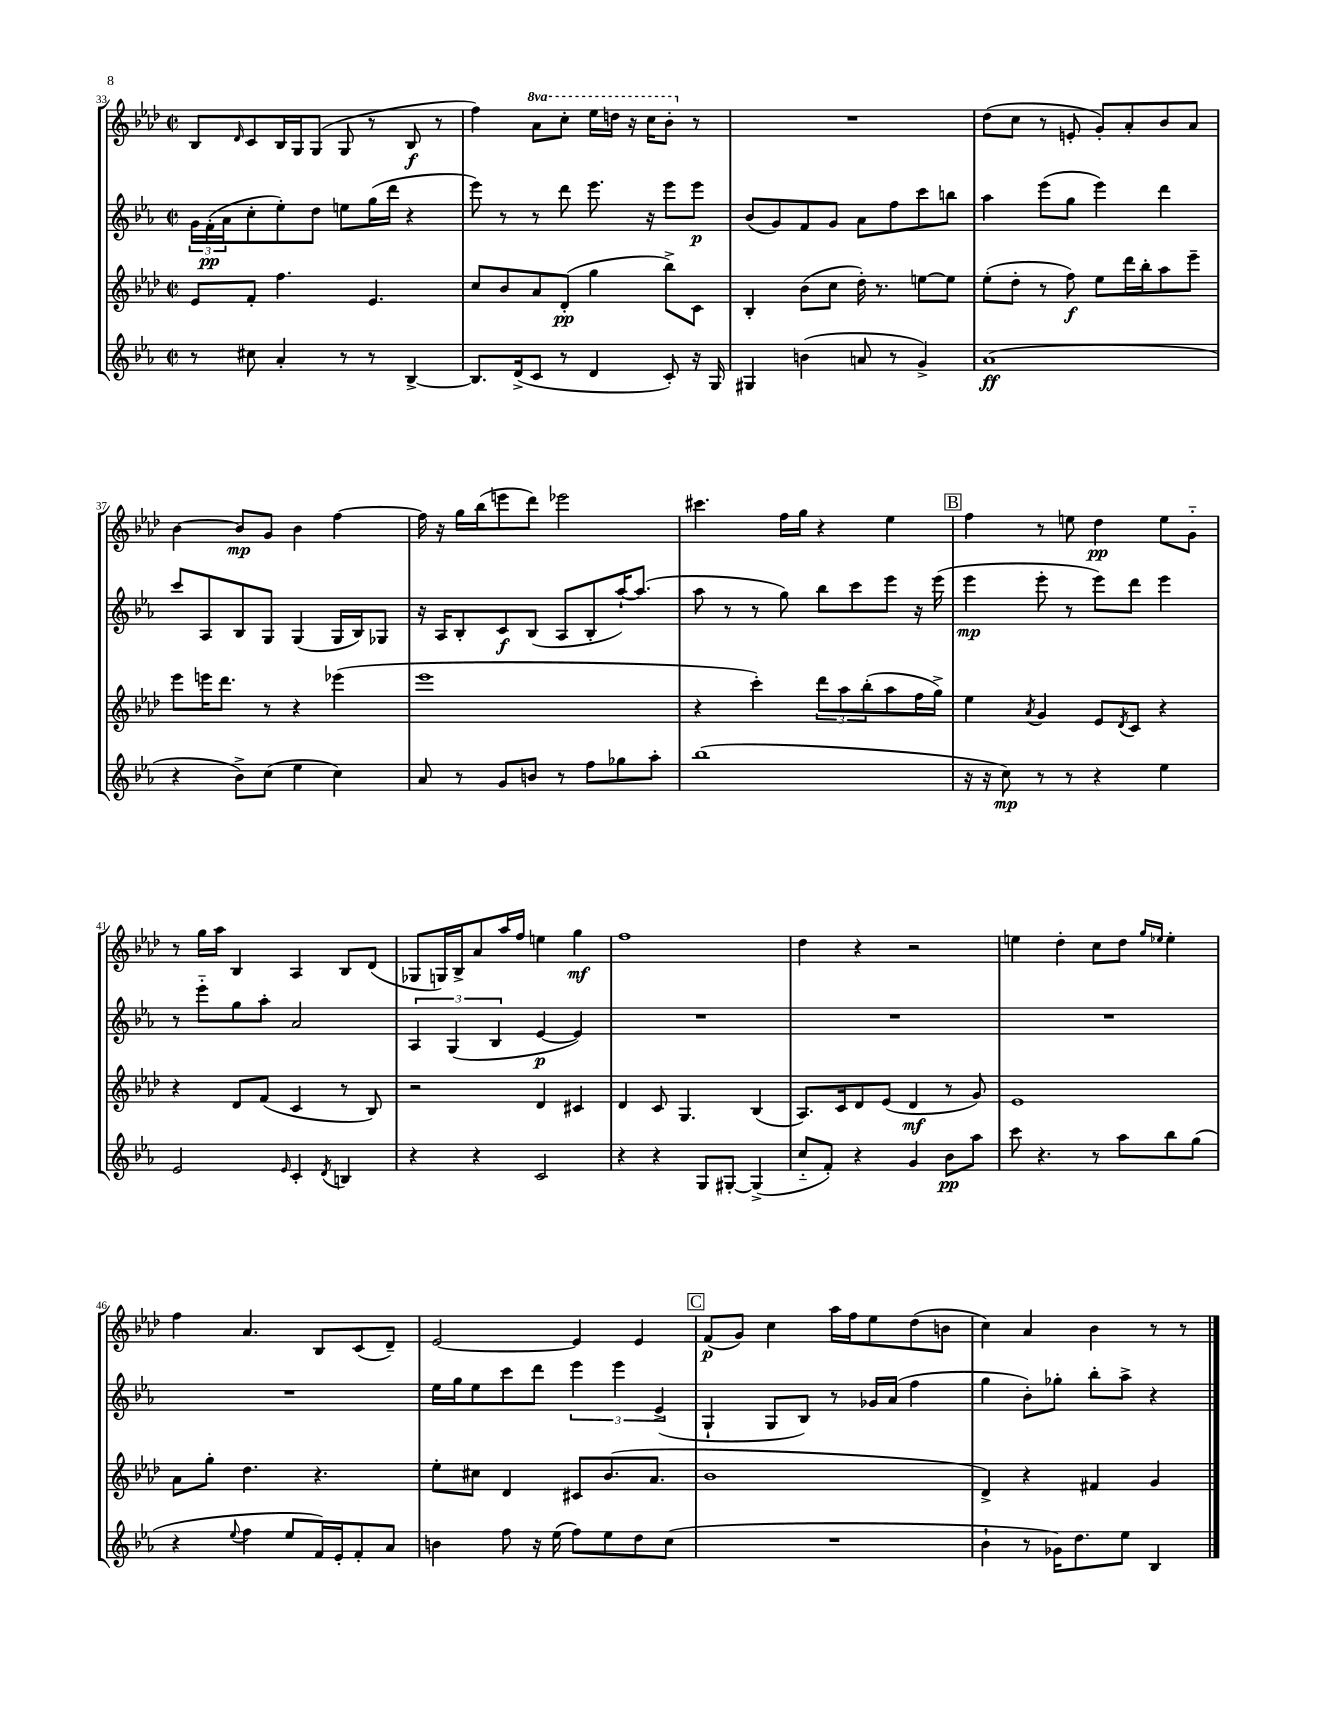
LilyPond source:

<<
\new StaffGroup <<
\new Staff = "s0" {
    \clef treble \key aes \major \defaultTimeSignature \time 2/2 \set Staff.ottavationMarkups = #ottavation-simple-ordinals
    bes8 \grace { des'16 } c'8 bes16 g16 g8( g8 r8 bes8\f r8 |
    f''4) \ottava #1 aes''8 c'''8-. ees'''16 d'''16 r16 c'''16 bes''8-. \ottava #0 r8 |
    R1 |
    des''8( c''8 r8 e'8-. g'8-.) aes'8-. bes'8 aes'8 |
    bes'4~ bes'8\mp g'8 bes'4 f''4~ |
    f''16 r16 g''16 bes''16( e'''8 des'''8) ees'''2 |
    cis'''4. f''16 g''16 r4 ees''4 |
    \mark \markup { \box "B" } f''4 r8 e''8 des''4\pp e''8 g'8-_ |
    r8 g''16 aes''16 bes4 aes4 bes8 des'8( |
    ges8 g16) bes16-> aes'8 aes''16 f''16 e''4 g''4\mf |
    f''1 |
    des''4 r4 r2 |
    e''4 des''4-. c''8 des''8 \grace { g''16 ees''16 } ees''4-. |
    f''4 aes'4. bes8 c'8( des'8--) |
    ees'2~ ees'4 ees'4 |
    \mark \markup { \box "C" } f'8\p( g'8) c''4 aes''16 f''16 ees''8 des''8( b'8 |
    c''4) aes'4 bes'4 r8 r8 \bar "|." |
}
\new Staff = "s1" {
    \clef treble \key ees \major \defaultTimeSignature \time 2/2
    \tuplet 3/2 { g'16 f'16-.\pp( aes'16 } c''8-. ees''8-.) d''8 e''8 g''16( d'''16 r4 |
    ees'''8) r8 r8 d'''8 ees'''8. r16 ees'''8 ees'''8\p |
    bes'8( g'8) f'8 g'8 aes'8 f''8 c'''8 b''8 |
    aes''4 ees'''8( g''8 ees'''4) d'''4 |
    c'''8 aes8 bes8 g8 g4( g16 bes16) ges8 |
    r16 aes16 bes8-. c'8\f bes8( aes8 bes8-. aes''16~-!) aes''8.( |
    aes''8 r8 r8 g''8) bes''8 c'''8 ees'''8 r16 ees'''16( |
    \mark \markup { \box "B" } ees'''4\mp ees'''8-. r8 ees'''8) d'''8 ees'''4 |
    r8 ees'''8-_ g''8 aes''8-. aes'2 |
    \tuplet 3/2 { aes4 g4( bes4 } ees'4~\p ees'4) |
    R1 |
    R1 |
    R1 |
    R1 |
    ees''16 g''16 ees''8 c'''8 d'''8 \tuplet 3/2 { ees'''4 ees'''4 ees'4->( } |
    \mark \markup { \box "C" } g4-! g8 bes8) r8 ges'16 aes'16( f''4 |
    g''4 bes'8-.) ges''8-. bes''8-. aes''8-> r4 \bar "|." |
}
\new Staff = "s2" {
    \clef treble \key aes \major \defaultTimeSignature \time 2/2
    ees'8 f'8-. f''4. ees'4. |
    c''8 bes'8 aes'8 des'8-.\pp( g''4 bes''8->) c'8 |
    bes4-. bes'8( c''8 des''16-.) r8. e''8~ e''8 |
    ees''8-.( des''8-. r8 f''8\f) ees''8 des'''16 bes''16-. aes''8 ees'''8-- |
    ees'''8 e'''16 des'''8. r8 r4 ees'''4( |
    ees'''1 |
    r4 c'''4-.) \tuplet 3/2 { des'''8 aes''8 bes''8-.( } aes''8 f''16 g''16->) |
    \mark \markup { \box "B" } ees''4 \acciaccatura { aes'8 } g'4 ees'8 \acciaccatura { des'8 } c'8 r4 |
    r4 des'8 f'8( c'4 r8 bes8) |
    r2 des'4 cis'4 |
    des'4 c'8 g4. bes4( |
    aes8.) c'16 des'8 ees'8( des'4\mf r8 g'8) |
    ees'1 |
    aes'8 g''8-. des''4. r4. |
    ees''8-. cis''8 des'4 cis'8 bes'8.( aes'8. |
    \mark \markup { \box "C" } bes'1 |
    des'4->) r4 fis'4 g'4 \bar "|." |
}
\new Staff = "s3" {
    \clef treble \key ees \major \defaultTimeSignature \time 2/2
    r8 cis''8 aes'4-. r8 r8 bes4~-> |
    bes8. d'16->( c'8 r8 d'4 c'8-.) r16 g16 |
    gis4 b'4( a'8 r8 g'4->) |
    aes'1\ff( |
    r4 bes'8->) c''8( ees''4 c''4) |
    aes'8 r8 g'8 b'8 r8 f''8 ges''8 aes''8-. |
    bes''1( |
    \mark \markup { \box "B" } r16 r16 c''8\mp) r8 r8 r4 ees''4 |
    ees'2 \grace { ees'16 } c'4-. \acciaccatura { d'8 } b4 |
    r4 r4 c'2 |
    r4 r4 g8 gis8~-. gis4->( |
    c''8-_ f'8-.) r4 g'4 bes'8\pp aes''8 |
    c'''8 r4. r8 aes''8 bes''8 g''8( |
    r4 \appoggiatura { ees''8 } f''4 ees''8 f'16) ees'16-. f'8-. aes'8 |
    b'4 f''8 r16 ees''16( f''8) ees''8 d''8 c''8( |
    \mark \markup { \box "C" } R1 |
    bes'4-! r8 ges'16) d''8. ees''8 bes4 \bar "|." |
}
>>
>>
\layout { \context { \Score currentBarNumber = #33 } }
